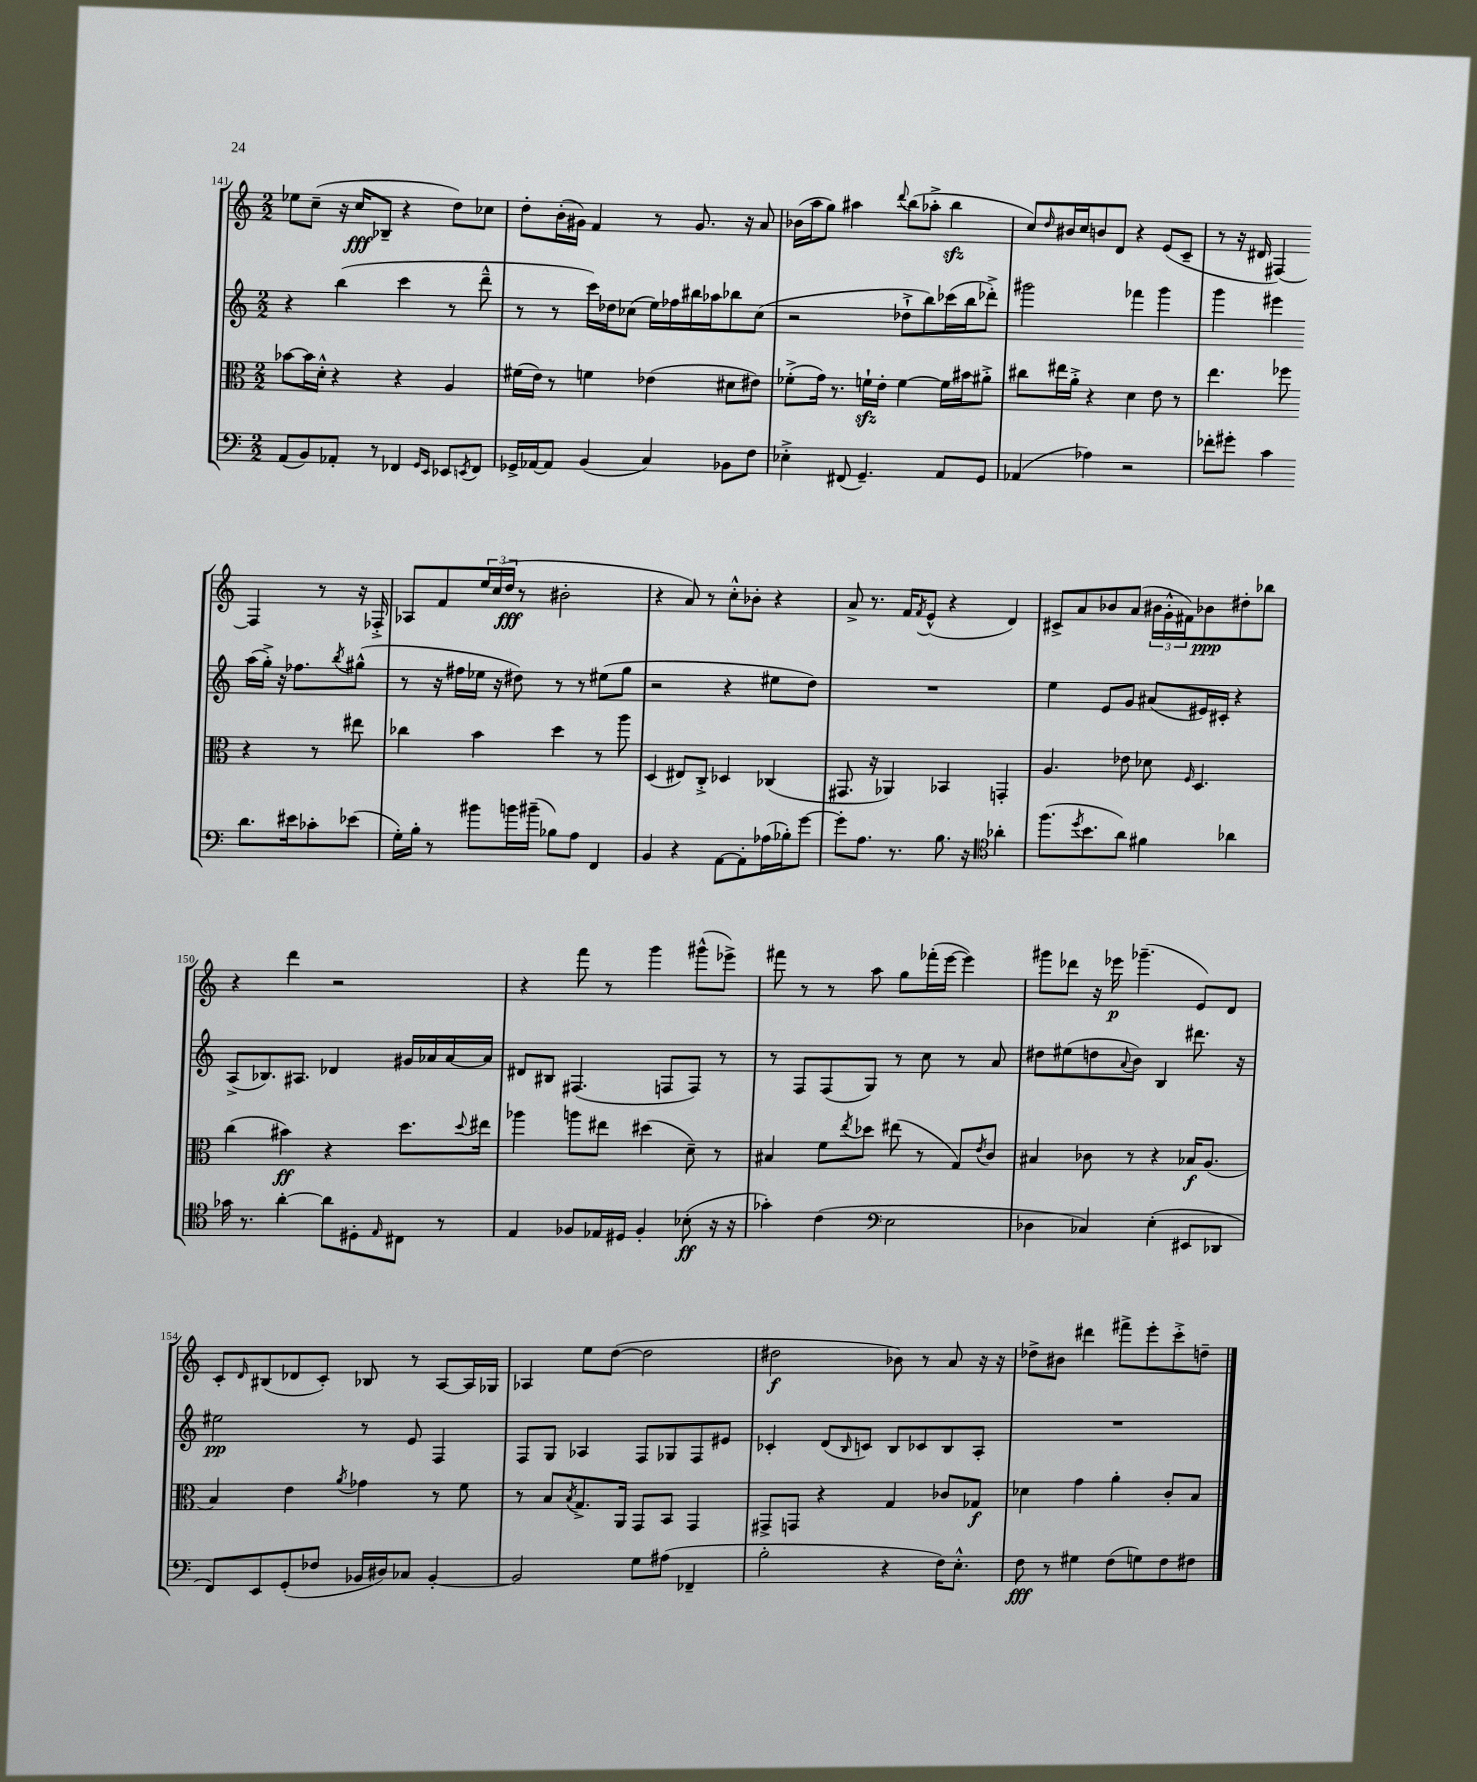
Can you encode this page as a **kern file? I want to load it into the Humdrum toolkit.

**kern	**kern	**kern	**kern
*staff4	*staff3	*staff2	*staff1
*clefF4	*clefC3	*clefG2	*clefG2
*k[]	*k[]	*k[]	*k[]
*M2/2	*M2/2	*M2/2	*M2/2
(8AA	[8b-	4r	8ee-
8BB)	16b-]	.	(8cc~
.	16d'^^	.	.
8AA-'	4r	(4bb	16r
.	.	.	16cc
8r	.	.	8B-~
4FF-	4r	4ccc	4r
16qqGG	.	.	.
16qqEE	.	.	.
8EE-	4A	8r	8dd)
8qEE	.	.	.
8FF-	.	8ddd~^^	8cc-
=	=	=	=
16GG-^	(16f#	8r	8dd'
[16AA-	16e)	.	.
8AA-]	8r	8r	(16b'
.	.	.	16g#)
(4BB	4f	16ccc)	4f
.	.	16dd-	.
.	.	(8cc-	.
4C)	(4e-	16ee)	8r
.	.	16ff-	.
.	.	16bb#	8.g#
.	.	16aa-	.
8BB-	8d#	8bb-	.
.	.	.	16r
8F	8e#)	(8cc-	8a
=	=	=	=
4E-'^	(8f-'^	2r	(16b-
.	.	.	16aa
.	16g)	.	8gg)
.	8.r	.	.
(8FF#	.	.	4aa#
4.GG~)	16f`	.	.
.	16e'	.	.
.	.	.	8qqddd
.	[4f	8dd-`^	(8bb
.	.	8bb)	8aa-'^
8AA	16f]	(16ccc-	4bb
.	16b#	16bb	.
8GG	8a#'^	8ddd-'^)	.
=	=	=	=
(4AA-	8cc#	2ggg#	8cc)
.	.	.	16qqdd
.	16ee#	.	16b#
.	16a'^	.	16cc
4A-)	4r	.	8b
.	.	.	8d
2r	4d	4fff-	4r
.	8e	4ggg#	(8e
.	8r	.	8c~
=	=	=	=
8f-'	4.ee	4ggg	8r
8g#'	.	.	16r
.	.	.	16d#
4c	.	4eee#	[4F#)
.	8ff-	.	.
8.d	4r	(16aa	4F#]
.	.	16gg'^)	.
.	.	16r	.
16e#	.	8.ff-	.
8c-'	8r	.	8r
.	.	8qbb	.
(8e-	8ee#	(8gg#^^	16r
.	.	.	16F-'^
=	=	=	=
16G')	4cc-	8r	8A-
16B'	.	.	.
8r	.	16r	8f
.	.	16ff#	.
8b#	4b	16ee-	24ee
.	.	.	(24cc
.	.	16r	.
.	.	.	24dd
16b	.	8dd#)	8r
(16b#~	.	.	.
8B-)	4dd	8r	2b#'
8A	.	8r	.
4FF	8r	(8ee#	.
.	8aa	8gg	.
=	=	=	=
4BB	(4D	2r	4r
4r	8E#)	.	8a)
.	8C'^	.	8r
[8AA	4D-	4r	8cc'^^
8AA']	.	.	8b-'
(16A-	(4C-	8ee#	4r
16B-')	.	.	.
[8g	.	8dd)	.
=	=	=	=
8g']	8.GG#	1r	8a^
8.A	.	.	8.r
.	16r	.	.
.	4AA-)	.	.
8.r	.	.	16f
.	.	.	8qf
.	.	.	(8e^^
8.B	4BB-	.	4r
16r	.	.	.
*clefC4	*	*	*
4a-'	4GG'	.	4d)
=	=	=	=
(8.ff	4.A	4ee	8c#^
.	.	.	8a
8qdd	.	.	.
8.b	.	.	.
.	.	8e	8b-
8a)	8e-	8g	(8a
4f#	8d-	(8a#	24b#
.	.	.	24g'^^
.	.	.	24f#)
.	16qqF	.	.
.	4.D	16e#)	8b-
.	.	16c#'	.
4a-	.	4r	8dd#'
.	.	.	8bb-
=	=	=	=
16g-	(4cc	(8A^	4r
8.r	.	.	.
.	.	8.B-)	.
[4a'	4b#)	.	4ddd
.	.	8.A#	.
8a]	4r	4d-	2r
8D#'	.	.	.
16qqE	.	.	.
8C#	8.dd	16g#	.
.	.	16a-	.
8r	.	[16a-	.
.	8qqdd	.	.
.	16ee#	16a-]	.
=	=	=	=
4E	4aa-	8d#	4r
.	.	8B#	.
8F-	8aa	(4.F#	8fff
16E-	8ee#	.	8r
16D#	.	.	.
4F-'	(4dd#	.	4ggg
.	.	8F	.
(8B-'	8d~)	8F)	(8ggg#^^
16r	8r	8r	8eee-^)
16r	.	.	.
=	=	=	=
4g-')	4B#	8r	8fff#
.	.	8F	8r
(4c	8f	(8F	8r
.	8qee	.	.
.	8dd-	8G)	8aa
*clefF4	*	*	*
2E	(8ee#	8r	8gg
.	8r	8cc	(16fff-'
.	.	.	[16eee
.	8G)	8r	4eee])
.	8qe	.	.
.	8c	8a	.
=	=	=	=
4D-	4B#	8dd#	8ggg#
.	.	(8ee#	8ddd-
4C-)	8c-	8dd	16r
.	.	.	16eee-
.	.	8qqa	.
.	8r	8b)	(4.ggg-~
(4E'	4r	4B	.
8EE#	16B-	8.ddd#	8e)
.	(8.A	.	.
8DD-	.	.	8d
.	.	16r	.
=	=	=	=
8FF)	4B)	2ee#	8c'
.	.	.	16qqd
8EE	.	.	(8B#
(8GG'	4e	.	8d-
8F-	.	.	8c')
.	8qa	.	.
16BB-	4g-	8r	8B-
16D#)	.	.	.
8C-	.	8e	8r
[4BB-'	8r	4F	[8A
.	8f	.	16A]
.	.	.	16G-
=	=	=	=
2BB-]	8r	8F	4A-
.	8B	8G	.
.	8qB	.	.
.	8.G^	4A-	8ee
.	.	.	([8dd
.	16AA	.	.
8G	8GG	8F	2dd]
(8A#	8BB	8G-	.
4FF-~	4GG	8F	.
.	.	8e#	.
=	=	=	=
2B'	8GG#^	4c-'	2dd#
.	8GG	.	.
.	4r	(8d	.
.	.	16qqB	.
.	.	8c)	.
4r	4G	8B	8b-)
.	.	8c-	8r
16F)	8c-	8B	8a
8.E'^^	.	.	.
.	8G-	8A'	16r
.	.	.	16r
=	=	=	=
8F	4d-	1r	8dd-^
8r	.	.	8b#
4G#	4g	.	4ddd#
(8F	4a'	.	8fff#^
8G)	.	.	8eee'
8F	8c'	.	8ccc'^
8F#	8B	.	8dd~
==	==	==	==
*-	*-	*-	*-
